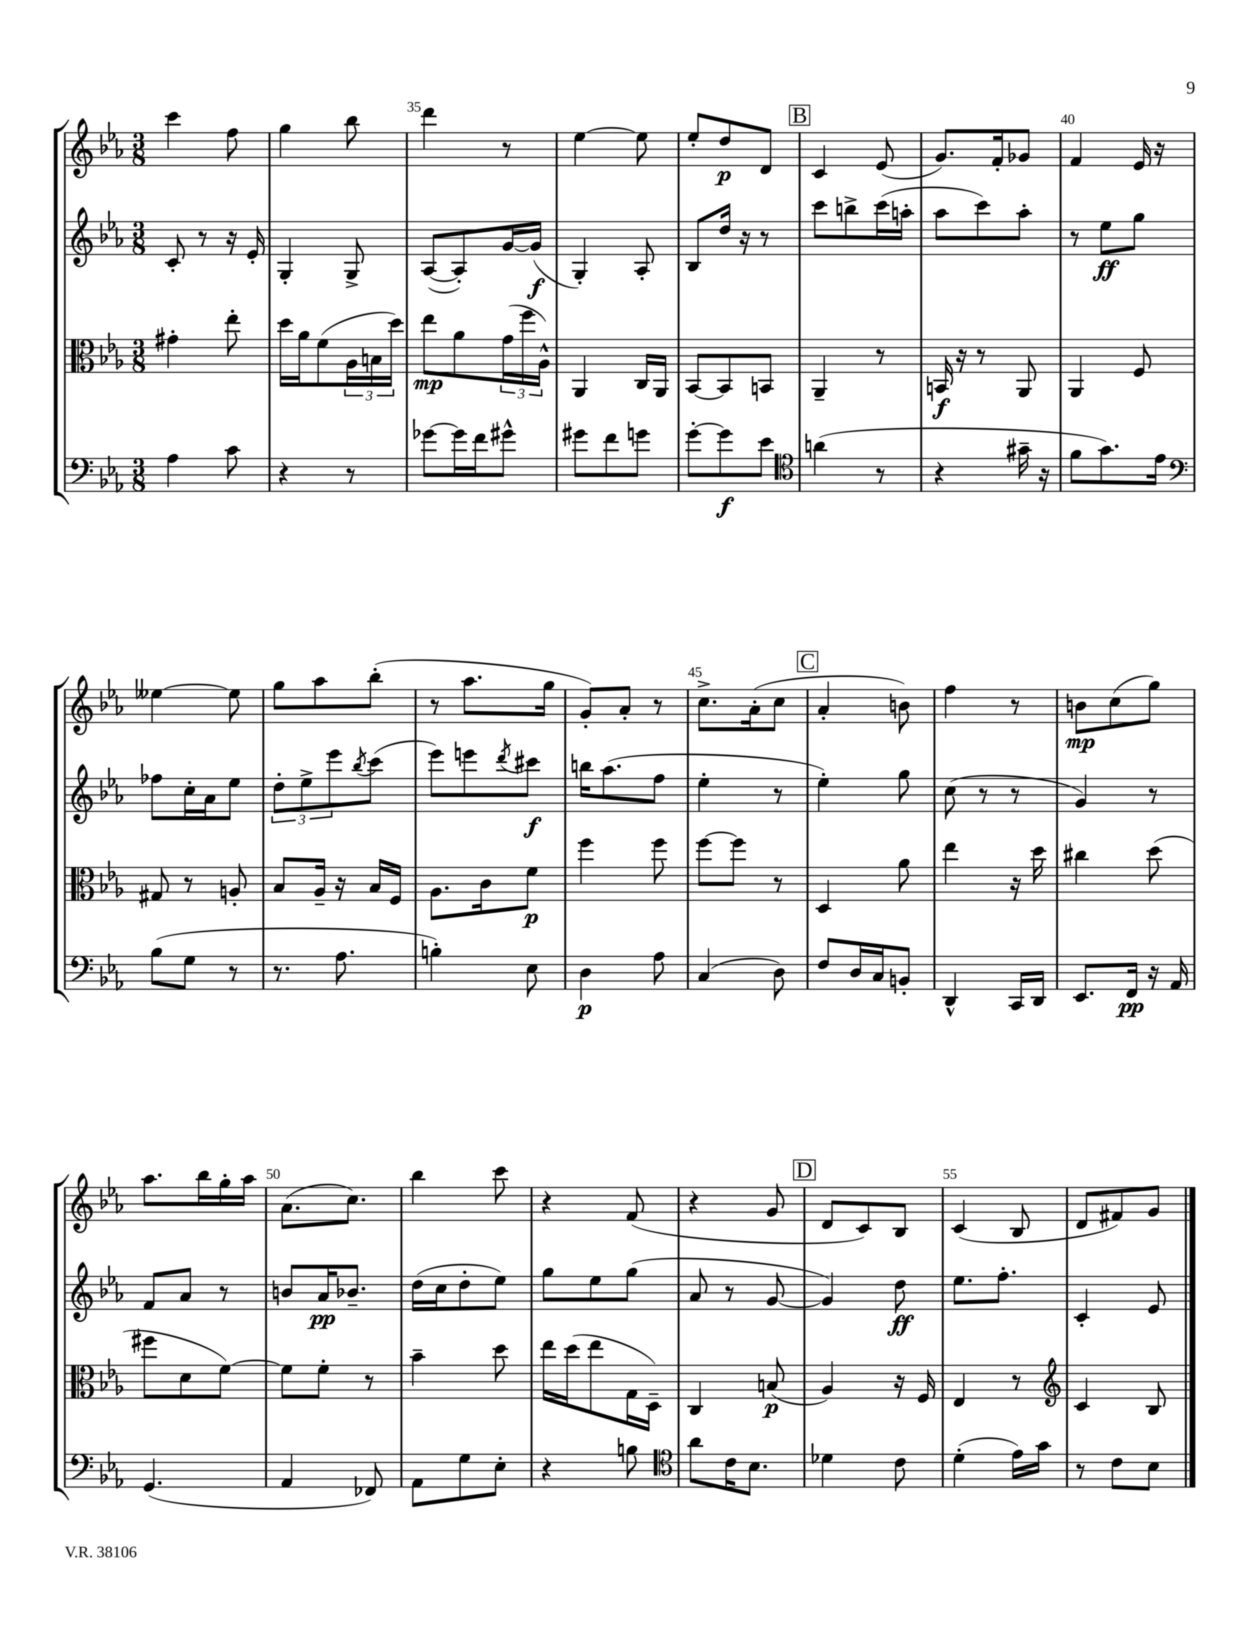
<<
\new StaffGroup <<
\new Staff = "s0" {
    \clef treble \key ees \major \numericTimeSignature \time 3/8
    c'''4 f''8 |
    g''4 bes''8 |
    d'''4 r8 |
    ees''4~ ees''8 |
    ees''8-. d''8\p d'8 |
    \mark \markup { \box "B" } c'4 ees'8( |
    g'8.) f'16-. ges'8 |
    f'4 ees'16 r16 |
    eeses''4~ eeses''8 |
    g''8 aes''8 bes''8-.( |
    r8 aes''8. g''16 |
    g'8-.) aes'8-. r8 |
    c''8.-> aes'16-.( c''8 |
    \mark \markup { \box "C" } aes'4-. b'8) |
    f''4 r8 |
    b'8\mp c''8( g''8) |
    aes''8. bes''16 g''16-. aes''16 |
    aes'8.( c''8.) |
    bes''4 c'''8 |
    r4 f'8( |
    r4 g'8 |
    \mark \markup { \box "D" } d'8 c'8) bes8 |
    c'4( bes8 |
    d'8 fis'8) g'8 \bar "|." |
}
\new Staff = "s1" {
    \clef treble \key ees \major \numericTimeSignature \time 3/8
    c'8-. r8 r16 ees'16-. |
    g4-. g8-> |
    aes8~( aes8-.) g'16~ g'16\f( |
    g4-.) aes8-. |
    bes8 d''16 r16 r8 |
    \mark \markup { \box "B" } c'''8 b''8-> c'''16( a''16-. |
    aes''8 c'''8) aes''8-. |
    r8 ees''8\ff g''8 |
    fes''8 c''16-. aes'16 ees''8 |
    \tuplet 3/2 { d''8-. ees''8-> ees'''8 } \acciaccatura { bes''8 } c'''8( |
    ees'''8) e'''8 \acciaccatura { d'''8 } cis'''8\f |
    b''16 aes''8.( f''8 |
    ees''4-. r8 |
    \mark \markup { \box "C" } ees''4-.) g''8 |
    c''8( r8 r8 |
    g'4) r8 |
    f'8 aes'8 r8 |
    b'8 aes'16\pp bes'8.-- |
    d''16( c''16 d''8-. ees''8) |
    g''8 ees''8 g''8( |
    aes'8 r8 g'8~ |
    \mark \markup { \box "D" } g'4) d''8\ff |
    ees''8. f''8.-. |
    c'4-. ees'8 \bar "|." |
}
\new Staff = "s2" {
    \clef alto \key ees \major \numericTimeSignature \time 3/8
    gis'4-. ees''8-. |
    d''16 aes'16 f'8( \tuplet 3/2 { aes16 b16 d''16) } |
    ees''8\mp aes'8 \tuplet 3/2 { g'16( f''16 aes16-^) } |
    aes,4 c16 aes,16 |
    bes,8~ bes,8 b,8 |
    \mark \markup { \box "B" } aes,4-- r8 |
    b,16\f r16 r8 aes,8 |
    aes,4 f8 |
    gis8 r8 a8-. |
    bes8 aes16-- r16 bes16 f16 |
    aes8. c'16 f'8\p |
    f''4 f''8 |
    f''8~ f''8 r8 |
    \mark \markup { \box "C" } d4 aes'8 |
    ees''4 r16 d''16 |
    cis''4 d''8( |
    fis''8 d'8 f'8~) |
    f'8 f'8-. r8 |
    bes'4-- d''8 |
    ees''16 d''16( ees''8 g16 d16--) |
    c4 b8\p( |
    \mark \markup { \box "D" } aes4) r16 f16 |
    ees4 r8 |
    \clef treble c'4 bes8 \bar "|." |
}
\new Staff = "s3" {
    \clef bass \key ees \major \numericTimeSignature \time 3/8
    aes4 c'8 |
    r4 r8 |
    ges'8~ ges'16 f'16 gis'8-^ |
    gis'8 f'8 g'8 |
    g'8~-. g'8\f ees'8 |
    \mark \markup { \box "B" } \clef tenor a'4( r8 |
    r4 gis'16-- r16 |
    f'8 g'8.) ees'16 |
    \clef bass bes8( g8 r8 |
    r8. aes8. |
    b4-.) ees8 |
    d4\p aes8 |
    c4( d8) |
    \mark \markup { \box "C" } f8 d16 c16 b,8-. |
    d,4-^ c,16 d,16 |
    ees,8. f,16\pp r16 aes,16 |
    g,4.( |
    aes,4 fes,8) |
    aes,8 g8 ees8-. |
    r4 b8 |
    \clef tenor aes'8 c'16 bes8. |
    \mark \markup { \box "D" } des'4 c'8 |
    d'4-.( ees'16) g'16 |
    r8 c'8 bes8 \bar "|." |
}
>>
>>
\layout { \context { \Score currentBarNumber = #33 \override BarNumber.break-visibility = ##(#f #t #t) barNumberVisibility = #(every-nth-bar-number-visible 5) } }
